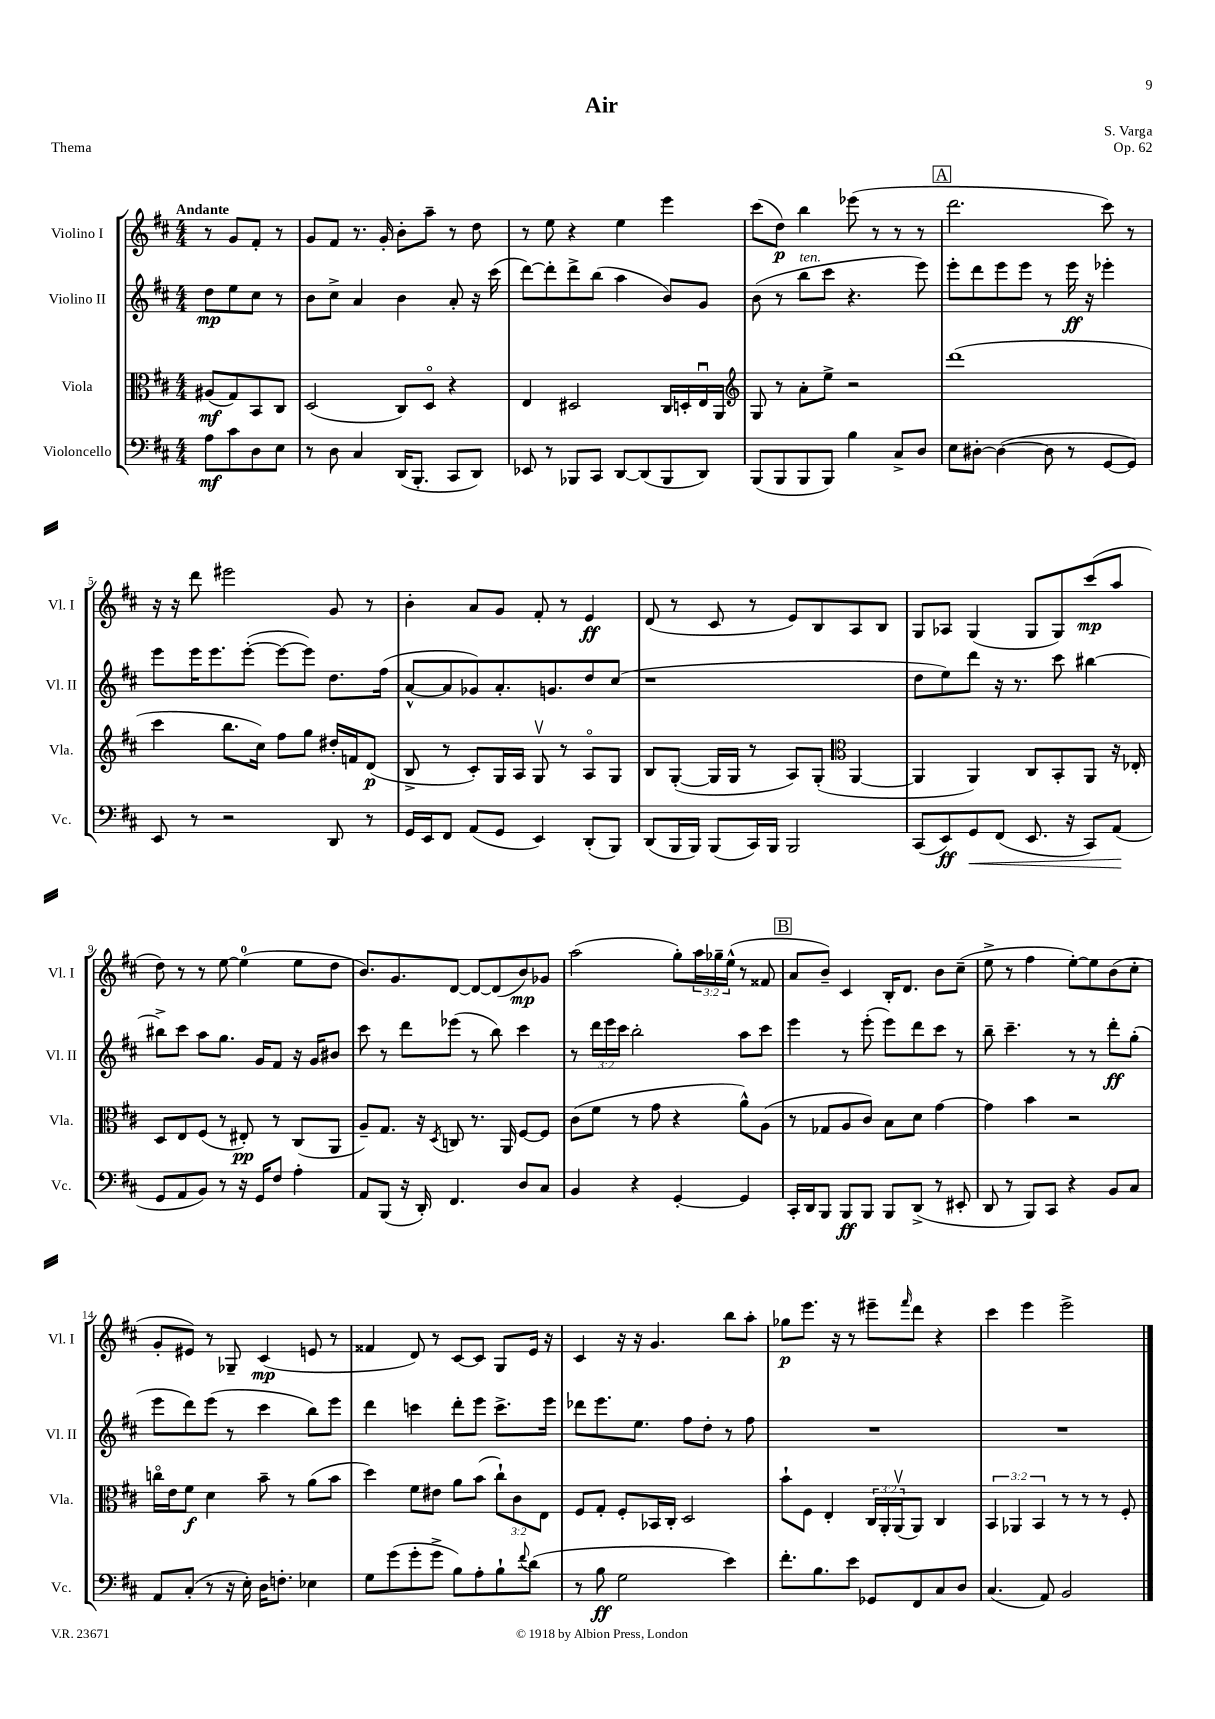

**kern	**kern	**kern	**kern
*staff4	*staff3	*staff2	*staff1
*clefF4	*clefC3	*clefG2	*clefG2
*k[f#c#]	*k[f#c#]	*k[f#c#]	*k[f#c#]
*M4/4	*M4/4	*M4/4	*M4/4
8A\L	(8A#/L	8dd\L	8r
8c#\	8G/)	8ee\	8g/L
8D\	8BB/	8cc#\J	8f#'/J
8E\J	8C#/J	8r	8r
=	=	=	=
8r	(2D/	8b\L	8g/L
8D\	.	8cc#^\J	8f#/J
4C#/	.	4a/	8.r
.	.	.	16g'/
(16DD/LK	8C#/L)	4b\	8b'\L
8.BBB'/J	.	.	.
.	8Do/J	.	8aa~\J
8CC#/L	4r	8a'/	8r
8DD/J)	.	16r	8dd\
.	.	(16ccc#\	.
=	=	=	=
8EE-/	4E/	[8ddd\L)	8r
8r	.	8ddd'\]	8ee\
8BBB-/L	2D#/	8ddd^\	4r
8CC#/J	.	(8bb\J	.
[8DD/L	.	4aa\	4ee\
(8DD/]	.	.	.
8BBB-/	16C#/LL	8b/L)	4eee\
.	16D'/	.	.
8DD/J)	16Eu/	8g/J	.
.	16AA/JJ	.	.
=	=	=	=
*	*clefG2	*	*
(8BBB/L	8G/	(8b\	(8ccc#\L
8BBB/	8r	8r	8dd\J)
8BBB/	8a'\L	8bb\L	4bb\
8BBB/J)	8ee^\J	8ccc#\J	.
4B\	2r	4.r	(8eee-\
.	.	.	8r
8C#^/L	.	.	8r
8D/J	.	8eee\)	8r
=	=	=	=
8E\L	(1ddd	8eee'\L	2.ddd\
[8D#'\J	.	8ddd\	.
(4D#\_	.	8eee\	.
.	.	8eee\J	.
8D#\]	.	8r	.
8r	.	16eee\	.
.	.	16r	.
[8GG/L	.	4eee-'\	8ccc#\)
8GG/]J)	.	.	8r
=	=	=	=
8EE/	4ccc#\	8eee\L	16r
.	.	.	16r
8r	.	16eee\K	8ddd\
.	.	8.eee\	.
2r	8.bb\L	.	2eee#\
.	.	([8eee'\J	.
.	16cc#\Jk)	.	.
.	8ff#\L	8eee\_L	.
.	8gg\J	8eee\]J)	.
8DD/	16dd#'/LL	8.dd\L	8g/
.	16f/J	.	.
8r	(8d/J	.	8r
.	.	(16ff#\Jk	.
=	=	=	=
16GG/LL	8B^/	[8a^^/L	4b'\
16EE/J	.	.	.
8FF#/J	8r	8a/]	.
(8AA/L	8c#'/L)	8g-/)	8a/L
8GG/J	16G/L	8.a'/	8g/J
.	16A/JJ	.	.
4EE/)	8Gv/	.	8f#'/
.	.	8.g/	.
.	8r	.	8r
(8DD'/L	8Ao/L	8dd/	4e/
8BBB/J)	8G/J	(8cc#/J	.
=	=	=	=
(8DD/L	8B/L	1r	(8d/
16BBB/L	([8G'/J	.	8r
16BBB/JJ)	.	.	.
(8BBB/L	16G/]LL	.	8c#/
.	16G/JJ	.	.
16CC#/L)	8r	.	8r
16BBB/JJ	.	.	.
2BBB/	8A/L)	.	8e/L)
.	(8G'/J	.	8B/
*	*clefC3	*	*
.	[4AA/	.	8A/
.	.	.	8B/J
=	=	=	=
(8CC#/L	4AA/]	8dd\L	8G/L
8EE/)	.	8ee\)	8A-/J
8GG/	4AA/)	8ddd\J	(4G/
(8FF#/J	.	16r	.
.	.	8.r	.
8.EE/	8C#/L	.	8G/L
.	8BB'/	8ccc#\	8G/)
16r	.	.	.
8CC#/L)	8AA/J	[4bb#\	(8ccc#/
(8AA/J	16r	.	8aa/J
.	16E-'/	.	.
=	=	=	=
8GG/L	8D/L	8bb#^\]L	8dd\)
8AA/	8E/	8ccc#\J	8r
8BB/J)	(8F#/J	8aa\L	8r
8r	8r	8.gg\J	[8ee\
16r	8E#'/)	.	(4ee\]
16GG/LK	.	16g/LK	.
8F#/J	8r	8f#/J	.
4A'\	(8C#/L	16r	8ee\L
.	.	16g/LK	.
.	8AA/J	8b#/J	8dd\J
=	=	=	=
8AA/L	8A~/L)	8ccc#\	8.b/L)
(8BBB/J	8.G/J	8r	.
.	.	.	8.g/
16r	.	8ddd\L	.
16DD'/)	16r	.	.
.	8qD/	.	.
4.FF#/	8C/	(8eee-\J	[8d/J
.	8.r	8r	8d/_L
.	.	8bb\)	(8d/]
.	16AA/	.	.
8D/L	[8F#/L	4ccc#\	8b/)
8C#/J	8F#/]J	.	8g-/J
=	=	=	=
4BB/	(8c#\L	8r	(2aa\
.	8f#\J	24ddd\LL	.
.	.	24eee\	.
.	.	24ccc#\JJ	.
4r	8r	2bb'\	.
.	8g\	.	.
[4GG'/	4r	.	8gg'\L)
.	.	.	24aa\L
.	.	.	24gg-~\
.	.	.	(24ee^^\JJ
4GG/]	8a^^\L)	8aa\L	8r
.	(8A\J	8ccc#\J	8f##/
=	=	=	=
16CC#'/LL	8r	4eee\	8a/L
16DD/J	.	.	.
8BBB/J	8G-/L	.	8b~/J)
8BBB/L	8A/	8r	4c#/
8BBB/J	8c#/J)	(8eee'\	.
8BBB/L	8B\L	8eee\L)	16B'/LK
.	.	.	8.d/J
(8DD^/J	8d\J	8ddd\	.
8r	[4g\	8ccc#\J	8b\L
8EE#'/	.	8r	(8cc#~\J
=	=	=	=
8DD/	4g\]	8bb~\	8ee^\
8r	.	4.ccc#~\	8r
8BBB/L)	4b\	.	4ff#\
8CC#/J	.	.	.
4r	2r	8r	[8ee'\L)
.	.	8r	8ee\]
8BB/L	.	8ddd'\L	(8b\
8C#/J	.	(8gg'\J	8cc#'\J
=	=	=	=
8AA/L	16cco\LL	8eee\L	8g'/L
.	16e\J	.	.
(8C#'/J	8f#\J	8ddd\)	8e#/J)
8r	4d\	(8eee\J	8r
16r	.	8r	8G-~/
16E'\)	.	.	.
16D\LK	8b~\	4ccc#\	(4c#/
8.F'\J	.	.	.
.	8r	.	.
4E-\	(8a\L	8bb\L)	8e/
.	8b\J	8eee\J	8r
=	=	=	=
8G\L	4dd\)	4ddd\	4f##/
(8g\	.	.	.
8g'\	8f#\L	4ccc\	8d/)
8g^\J	8e#\J	.	8r
8B\L)	8a\L	8ddd'\L	[8c#/L
8A'\	(8b\J	8eee\J	8c#/]J
8B`\	12cc#`\L)	8.ccc^\L	8G/L
.	12c#\	.	.
8qqf#/	.	.	.
(8d\J	.	.	16e/Jk
.	12E\J	.	.
.	.	16eee\Jk	16r
=	=	=	=
8r	8F#/L	8ddd-\L	4c#/
8B\	8G'/J	8.eee\	.
2G\	8F#'/L	.	16r
.	.	8.ee\J	16r
.	16BB-/L	.	4.g/
.	16C#'/JJ	.	.
.	2D/	8ff#\L	.
.	.	8dd'\J	.
4e\)	.	8r	8bb\L
.	.	8ff#\	8aa'\J
=	=	=	=
8.f#'\L	8b`\L	1r	8gg-\L
.	8F#\J	.	8.eee\J
8.B\	.	.	.
.	4E'/	.	.
.	.	.	16r
8e\J	.	.	8r
8GG-/L	24C#/LL	.	8eee#~\L
.	24AA'/	.	.
.	(24AAv/J	.	.
.	.	.	16qqfff#/
8FF#/	8AA/J)	.	8ddd\J
8C#/	4C#/	.	4r
8D/J	.	.	.
=	=	=	=
(4.C#/	6BB/	1r	4ccc#\
.	6AA-/	.	.
.	.	.	4eee\
.	6BB/	.	.
8AA/)	.	.	.
2BB/	8r	.	2eee^\
.	8r	.	.
.	8r	.	.
.	8F#'/	.	.
==	==	==	==
*-	*-	*-	*-
